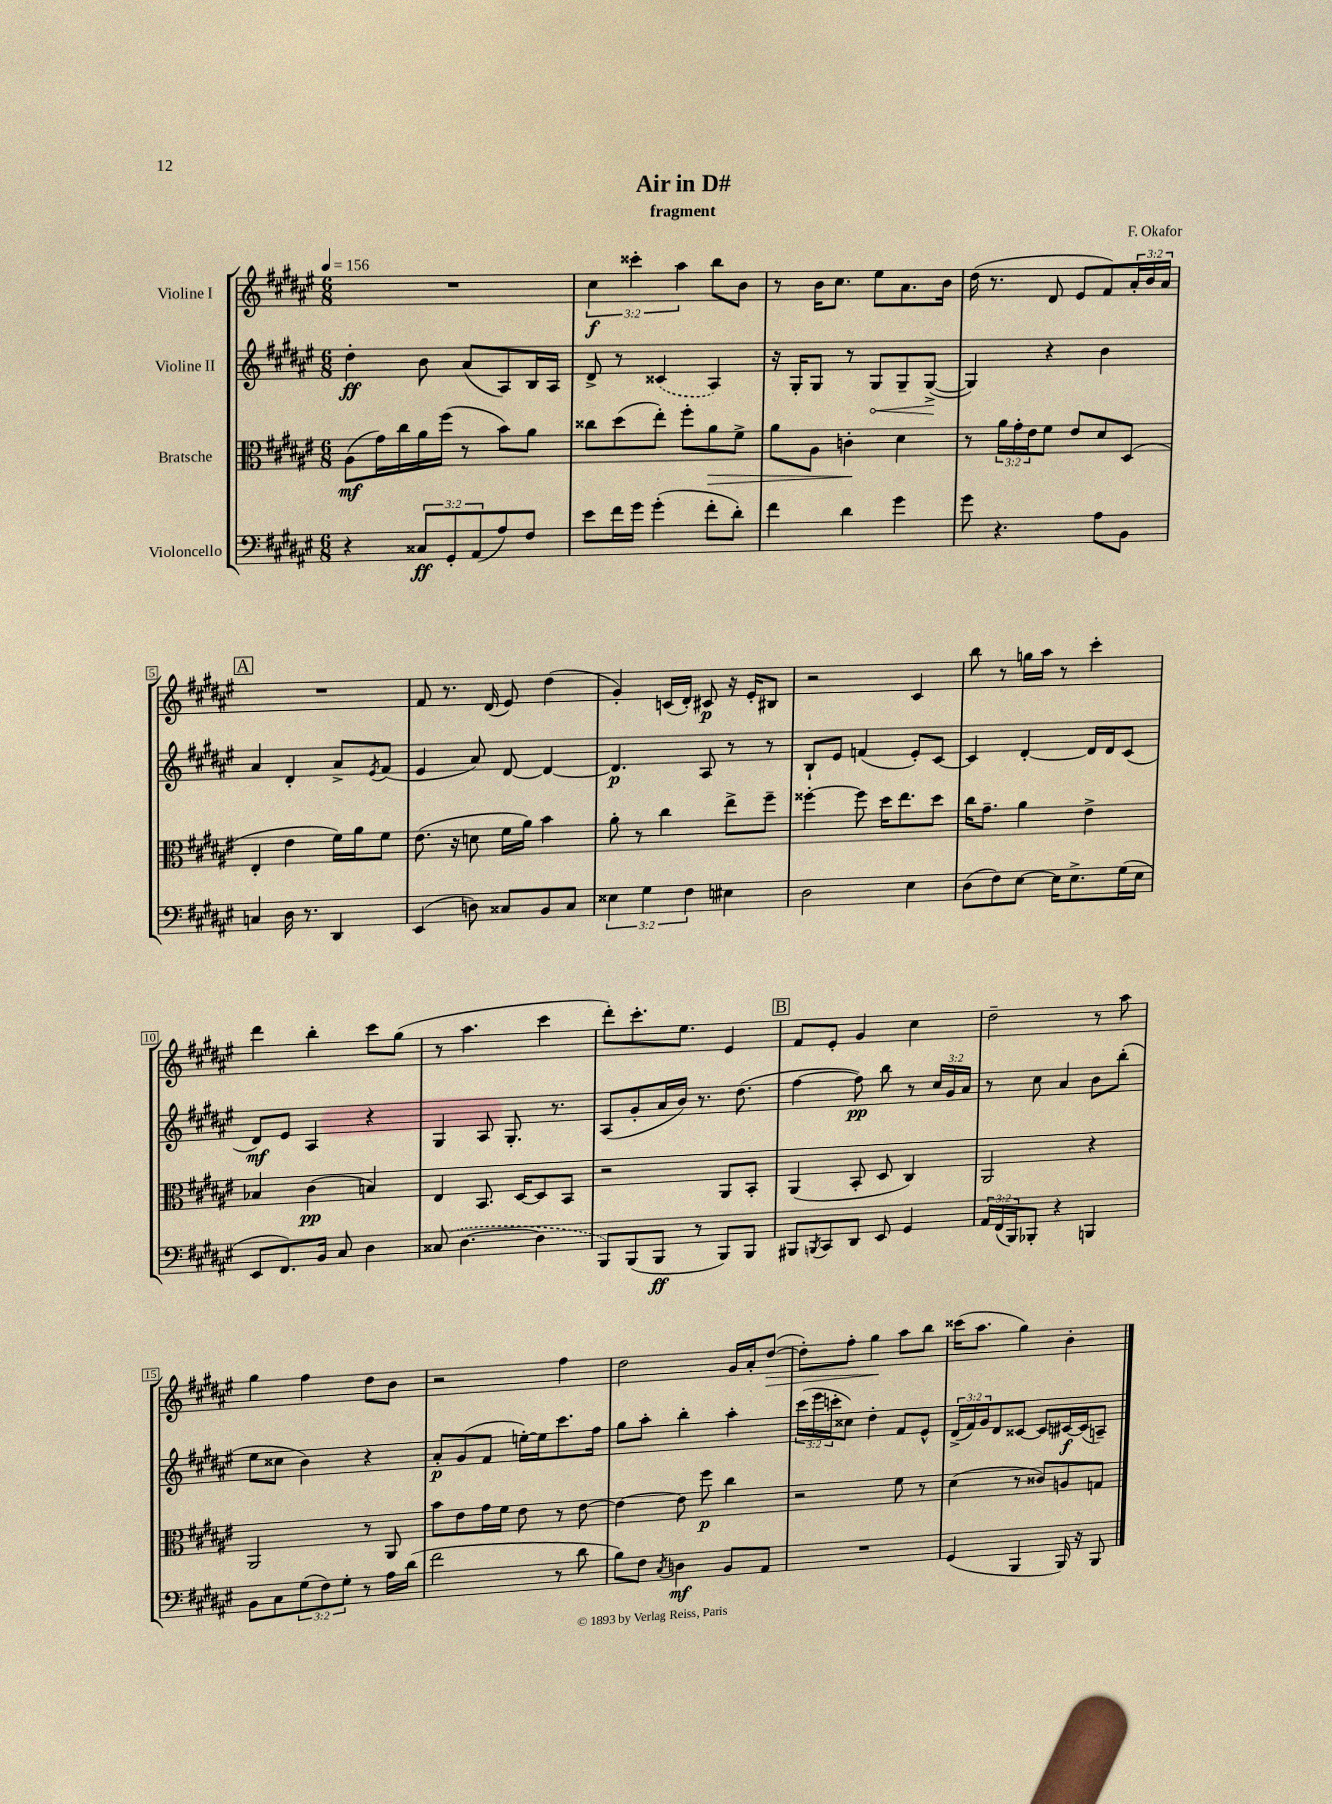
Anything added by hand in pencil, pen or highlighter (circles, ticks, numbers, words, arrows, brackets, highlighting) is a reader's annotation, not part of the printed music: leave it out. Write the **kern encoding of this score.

**kern	**kern	**kern	**kern
*staff4	*staff3	*staff2	*staff1
*clefF4	*clefC3	*clefG2	*clefG2
*k[f#c#g#d#a#e#]	*k[f#c#g#d#a#e#]	*k[f#c#g#d#a#e#]	*k[f#c#g#d#a#e#]
*M6/8	*M6/8	*M6/8	*M6/8
*MM156	*MM156	*MM156	*MM156
4r	(8A#\L	4dd#'\	2.r
.	16g#\L)	.	.
.	16cc#\	.	.
12C##/L	16a#\	8b\	.
.	(16ff#\JJ	.	.
12GG#'/	.	.	.
.	8r	(8a#/L	.
(12AA#/	.	.	.
8A#/)	8b\L)	8A#/)	.
8F#/J	8a#\J	16B/L	.
.	.	16A#/JJ	.
=	=	=	=
8e#\L	8cc##\L	8d#^/	6cc#\
16f#\L	(8dd#\	8r	.
.	.	.	6ccc##'\
16g#\JJ	.	.	.
(4g#'\	8ee#'\J)	(4c##/	.
.	.	.	6aa#\
.	8ff#'\L	.	.
8f#'\L	8a#\	4A#/)	8bb\L
8d#'\J)	8f#^\J	.	8b\J
=	=	=	=
4f#\	8a#\L	16r	8r
.	.	16G#'/LK	.
.	8A#\J	8G#/J	16b\LK
.	.	.	8.cc#\J
4d#\	4c'\	8r	.
.	.	8G#/L	8ee#\L
4g#\	4d#\	8G#~/	8.a#\
.	.	([8G#^/J	.
.	.	.	16b\Jk
=	=	=	=
8g#\	8r	4G#/])	(16dd#\
.	.	.	8.r
4.r	24a#\LL	.	.
.	24g#'\	.	.
.	24e#\J	.	.
.	8f#\J	4r	8d#/
.	8e#/L	.	8e#/L
8A#\L	8d#/	4b\	8f#/)
8BB\J	(8D#/J	.	24a#'/L
.	.	.	24b/
.	.	.	24a#/JJ
=	=	=	=
4C/	4E#'/	4a#/	2.r
16D#\	4e#\	4d#'/	.
8.r	.	.	.
4DD#/	16f#\LL)	8a#^/L	.
.	16a#\J	.	.
.	.	8qe#/	.
.	8f#\J	(8f#/J	.
=	=	=	=
(4EE#/	(8.e#\	4e#/	8f#/
.	.	.	8.r
.	16r	.	.
8D\)	8d\	8a#/)	.
.	.	.	(16d#/
8C##/L	16f#\LL	[8d#/	8e#/)
.	16a#\JJ)	.	.
8BB/	4b\	4d#/_	(4dd#\
8C##/J	.	.	.
=	=	=	=
6E##\	8a#'\	4.d#/]	4g#'/)
.	8r	.	.
6G#\	.	.	.
.	4cc#\	.	(16c/LL
.	.	.	16d#'/JJ)
6F#\	.	.	.
.	.	8A#/	8c#/
4E#\	8ee#^\L	8r	16r
.	.	.	16e#'/LK
.	8ff#~\J	8r	8B#/J
=	=	=	=
2D#\	[4ff##'\	8B`/L	2r
.	.	8e#/J	.
.	8ff##\]	(4f/	.
.	16dd#\LK	.	.
.	8.ee#\	.	.
4E#\	.	8e#'/L)	4c#/
.	8dd#\J	[8c#/J	.
=	=	=	=
(8D#\L	16cc#\LK	4c#/]	8bb\
.	8.g#~\J	.	.
8F#\)	.	.	8r
[8E#\J	4a#\	[4d#'/	16gg\LL
.	.	.	16aa#\JJ
16E#\]LK	.	.	8r
8.E#^\	.	.	.
.	4e#^\	16d#/]LL	4ccc#'\
.	.	16d#/J	.
(16G#\L	.	(8c#/J	.
16E#\JJ	.	.	.
=	=	=	=
8EE#/L	4B-/	8d#/L)	4ddd#\
8.FF#/)	.	8e#/J	.
.	(4c#\	4A#/	4bb'\
16BB/Jk	.	.	.
8C#/	.	.	.
4D#\	4B/)	4r	8ccc#\L
.	.	.	(8gg#\J
=	=	=	=
(8C##/	4E#/	4G#/	8r
[4.D#\	.	.	4.aa#\
.	8.BB/	8A#/	.
.	.	8.G#'/	.
.	[16D#/LK	.	.
4D#\]	8D#/]	.	4ccc#\
.	.	8.r	.
.	8BB/J	.	.
=	=	=	=
8BBB/L)	2r	(8A#/L	8ddd#'\L)
(8BBB/	.	8g#'/	8.ccc#'\
8BBB/J	.	16a#/L	.
.	.	16b/JJ)	8.ee#\J
8r	.	8.r	.
8BBB/L)	8AA#/L	.	4e#/
.	.	(8.dd#\	.
8BBB/J	8BB'/J	.	.
=	=	=	=
8BBB#/L	(4AA#/	[4ff#\	8f#/L
8qBBB/	.	.	.
8CC#/	.	.	8e#'/J
8DD#/J	8BB'/	8ff#\])	4g#/
8EE#/	8D#/	8bb\	.
4GG#/	4C#/)	8r	4cc#\
.	.	24cc#/LL	.
.	.	24g#/	.
.	.	24a#/JJ	.
=	=	=	=
24AA#/LL	2AA#/	8r	2dd#~\
(24FF#/	.	.	.
24BBB/J)	.	.	.
8BBB-'/J	.	8cc#\	.
4r	.	4a#/	.
4BBB/	4r	8b\L	8r
.	.	(8bb'\J	8aa#\
=	=	=	=
8BB\L	2AA#/	8ee#\L	4gg#\
8C#\	.	8cc##\J	.
(12G#\	.	4b\)	4ff#\
12F#\)	.	.	.
12G#'\J	.	.	.
8r	8r	4r	8dd#\L
16A#\LL	8AA#/	.	8b\J
(16d#\JJ	.	.	.
=	=	=	=
2f#\	8b\L	8a#'/L	2r
.	8e#\	(8g#/	.
.	16g#\L	8f#/J	.
.	16f#\JJ	.	.
.	8e#\	[16ee'\LL)	.
.	.	16ee\]J	.
8r	8r	8.ccc#\	4ff#\
8d#\	[8e#\	.	.
.	.	16ff#\Jk	.
=	=	=	=
8B\L)	4e#\_	8gg#\L	2dd#\
8F#\J	.	8aa#'\J	.
8qC#/	.	.	.
4D\	8e#\]	4bb'\	.
.	8ff#\	.	.
8BB/L	4cc#\	4aa#'\	16g#/LL
.	.	.	16a#'/J
8AA#/J	.	.	([8dd#/J
=	=	=	=
2.r	2r	(24ccc#\LL	8dd#'\]L)
.	.	24eee#\	.
.	.	24ccc'\J	.
.	.	8cc##\J)	8ff#'\J
.	.	4dd#'\	4gg#\
.	8f#\	8f#/L	8aa#\L
.	8r	8e#^^/J	8bb\J
=	=	=	=
(4GG#/	(4d#\	(24d#^/LL	(16ccc##\LK
.	.	24f#/)	.
.	.	.	8.aa#\J
.	.	24g#/J	.
.	.	8d#/	.
4BBB/	8r	[8c##/J	4gg#\)
.	8c##/L)	8c##/]L	.
16BBB/)	8A/	[16c#/L	4b'\
16r	.	(16c#/]J	.
8BBB/	8G/J	8A~/J)	.
==	==	==	==
*-	*-	*-	*-
